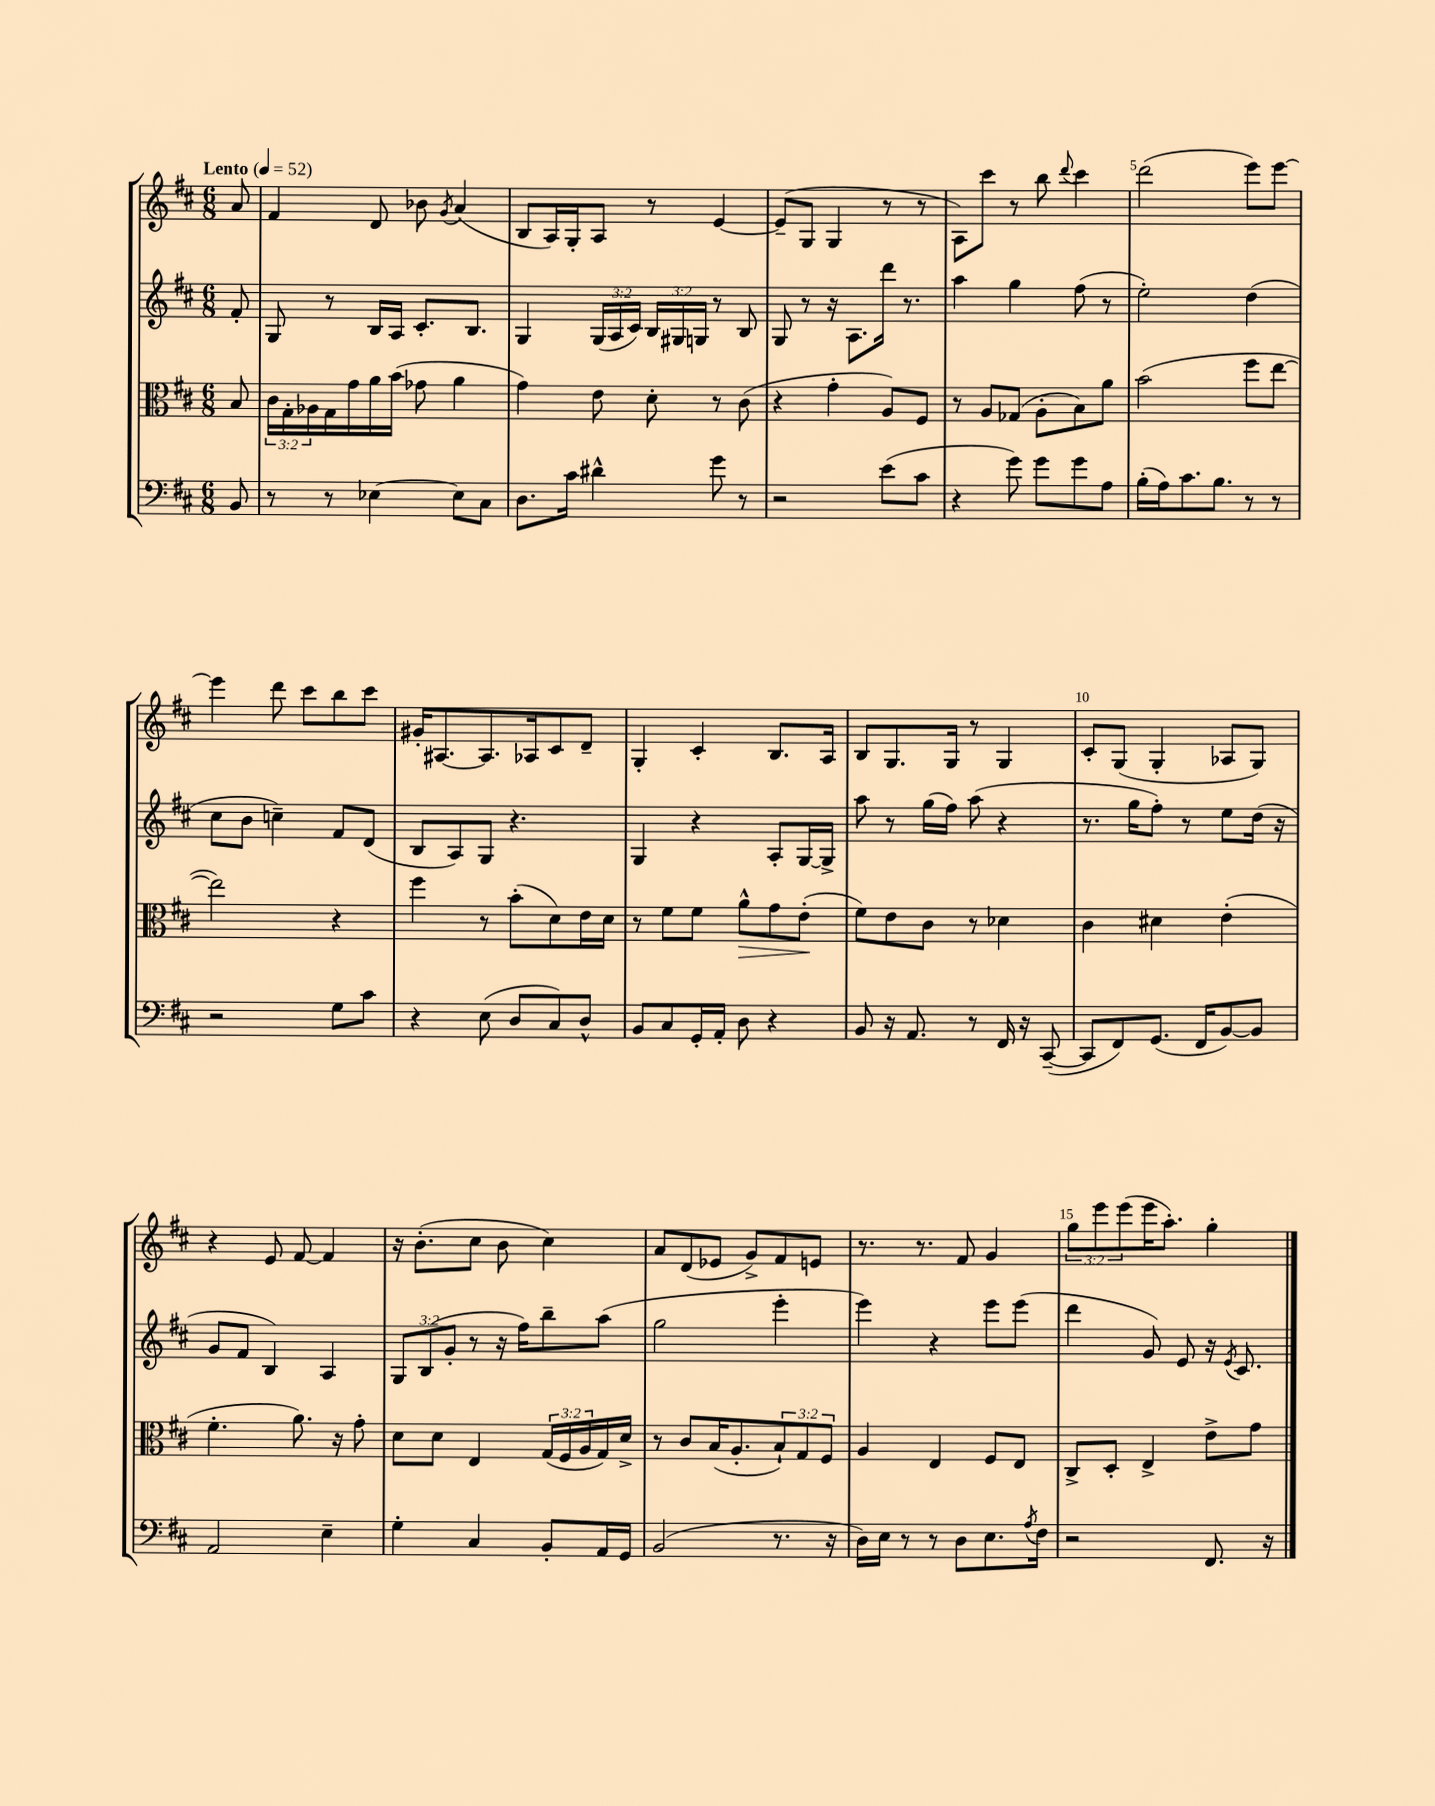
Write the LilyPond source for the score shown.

<<
\new StaffGroup <<
\new Staff = "s0" {
    \clef treble \key d \major \numericTimeSignature \time 6/8 \override Staff.TupletNumber.text = #tuplet-number::calc-fraction-text \partial 8 \tempo "Lento" 4 = 52
    a'8 |
    fis'4 d'8 bes'8 \acciaccatura { g'8 } a'4( |
    b8 a16) g16-. a8 r8 e'4~ |
    e'8--( g8 g4 r8 r8 |
    a8) cis'''8 r8 b''8 \appoggiatura { d'''8 } cis'''4 |
    d'''2( e'''8) e'''8~ |
    e'''4 d'''8 cis'''8 b''8 cis'''8 |
    gis'16-. ais8.~ ais8. aes16 cis'8 d'8-- |
    g4-. cis'4-. b8. a16 |
    b8 g8. g16 r8 g4 |
    cis'8-. g8( g4-. aes8 g8) |
    r4 e'8 fis'8~ fis'4 |
    r16 b'8.-.( cis''8 b'8 cis''4) |
    a'8 d'8( ees'8 g'8->) fis'8 e'8 |
    r8. r8. fis'8 g'4 |
    \tuplet 3/2 { g''8 e'''8 e'''8( } e'''16 a''8.-.) g''4-. \bar "|." |
}
\new Staff = "s1" {
    \clef treble \key d \major \numericTimeSignature \time 6/8 \override Staff.TupletNumber.text = #tuplet-number::calc-fraction-text \partial 8
    fis'8-. |
    g8 r8 b16 a16 cis'8.-. b8. |
    g4 \tuplet 3/2 { g16( a16 cis'16) } \tuplet 3/2 { b16 gis16 g16 } r8 b8 |
    g8 r8 r16 a8. d'''16 r8. |
    a''4 g''4 fis''8( r8 |
    e''2-.) d''4( |
    cis''8 b'8 c''4--) fis'8 d'8( |
    b8 a8) g8 r4. |
    g4 r4 a8-. g16~ g16-> |
    a''8 r8 g''16( fis''16) a''8( r4 |
    r8. g''16 fis''8-.) r8 e''8 d''16( r16 |
    g'8 fis'8 b4) a4 |
    \tuplet 3/2 { g8 b8( g'8-. } r8 r16 fis''16) b''8-- a''8( |
    g''2 e'''4-. |
    e'''4) r4 e'''8 e'''8( |
    d'''4 g'8) e'8 r16 \acciaccatura { e'8 } cis'8. \bar "|." |
}
\new Staff = "s2" {
    \clef alto \key d \major \numericTimeSignature \time 6/8 \override Staff.TupletNumber.text = #tuplet-number::calc-fraction-text \partial 8
    b8 |
    \tuplet 3/2 { cis'16 g16-. aes16 } g16 g'16 a'16 b'16( ges'8 a'4 |
    g'4) e'8 d'8-. r8 cis'8( |
    r4 g'4-. a8) fis8 |
    r8 a8 ges8( a8-. b8) a'8 |
    b'2( fis''8 e''8~ |
    e''2) r4 |
    fis''4 r8 b'8-.( d'8) e'16 d'16 |
    r8 fis'8 fis'8 a'8-^\> g'8 e'8-.\!( |
    fis'8) e'8 cis'8 r8 des'4 |
    cis'4 dis'4 e'4-.( |
    fis'4.-. a'8.) r16 g'8-. |
    d'8 d'8 e4 \tuplet 3/2 { g16( fis16 a16 } g16) d'16-> |
    r8 cis'8 b16( a8.-. \tuplet 3/2 { b8-!) g8 fis8 } |
    a4 e4 fis8 e8 |
    cis8-> d8-. e4-> e'8-> g'8 \bar "|." |
}
\new Staff = "s3" {
    \clef bass \key d \major \numericTimeSignature \time 6/8 \partial 8
    b,8 |
    r8 r8 ees4~ ees8 cis8 |
    d8. cis'16 dis'4-^ g'8 r8 |
    r2 e'8( cis'8 |
    r4 g'8) g'8 g'8 a8 |
    b16-.( a16) cis'8. b8. r8 r8 |
    r2 g8 cis'8 |
    r4 e8( d8 cis8) d8-^ |
    b,8 cis8 g,16-. a,16-. d8 r4 |
    b,8 r16 a,8. r8 fis,16 r16 cis,8~--( |
    cis,8 fis,8) g,8.( fis,16 b,8~) b,8 |
    a,2 e4-- |
    g4-. cis4 b,8-. a,16 g,16 |
    b,2( r8. r16 |
    d16) e16 r8 r8 d8 e8. \acciaccatura { a8 } fis16 |
    r2 fis,8. r16 \bar "|." |
}
>>
>>
\layout { \context { \Score \override BarNumber.break-visibility = ##(#f #t #t) barNumberVisibility = #(every-nth-bar-number-visible 5) } }
